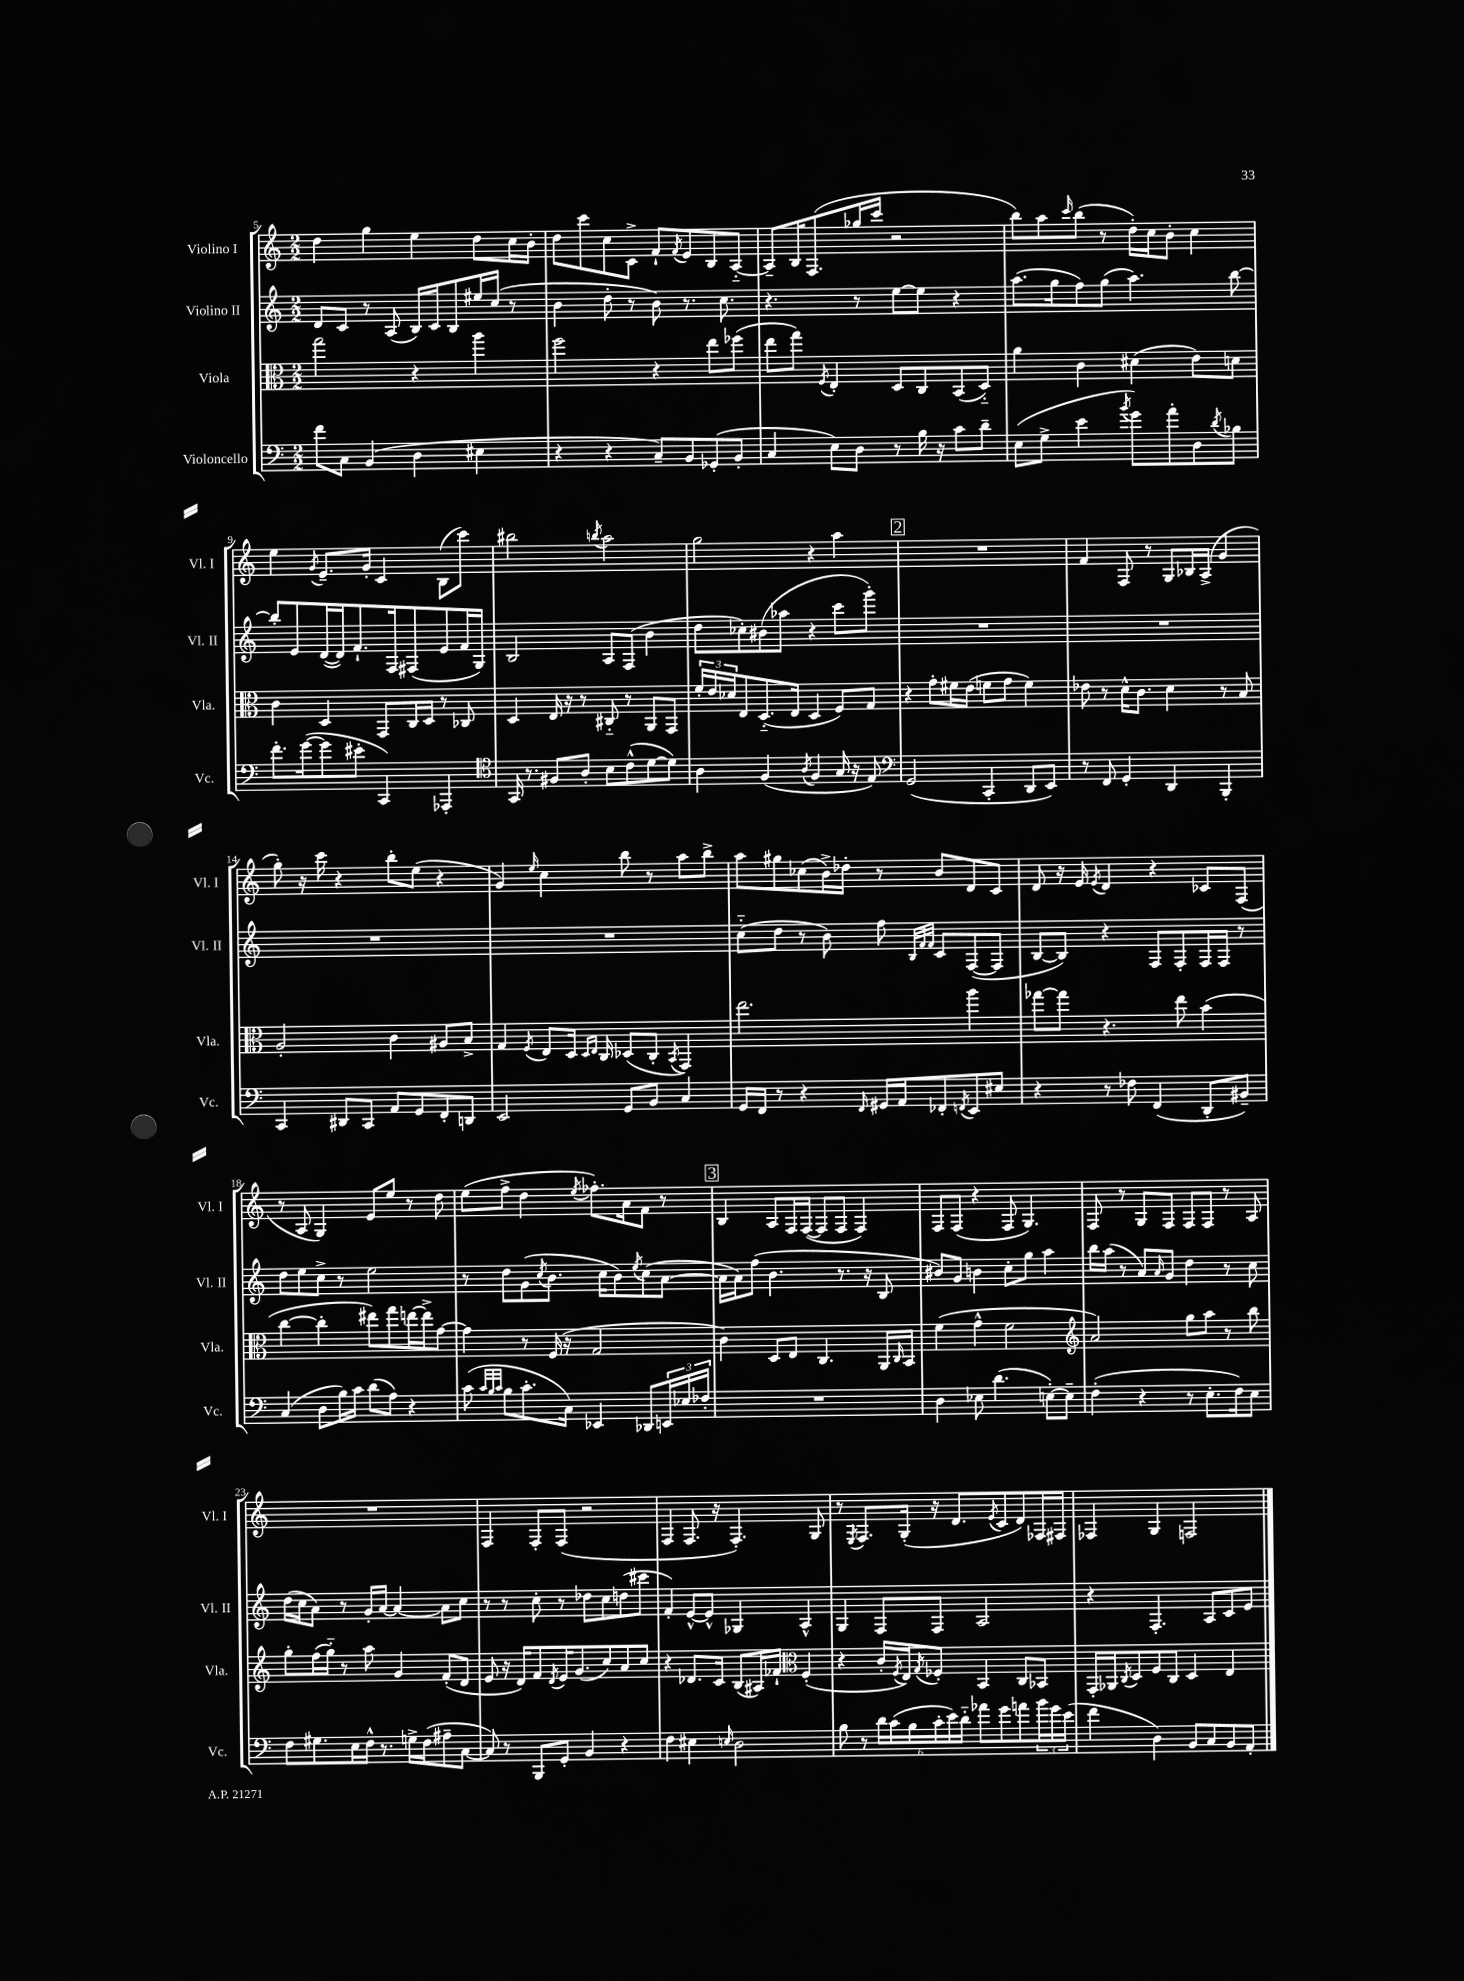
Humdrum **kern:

**kern	**kern	**kern	**kern
*staff4	*staff3	*staff2	*staff1
*clefF4	*clefC3	*clefG2	*clefG2
*k[]	*k[]	*k[]	*k[]
*M2/2	*M2/2	*M2/2	*M2/2
8f	2gg	8d	4dd
8C	.	8c	.
(4BB	.	8r	4gg
.	.	(8A	.
4D	4r	16B)	4ee
.	.	16c	.
.	.	8B	.
4E#	4aa	16ee#	8dd
.	.	(16cc	.
.	.	8r	16cc
.	.	.	16b'
=	=	=	=
4r	2ff	4b	8dd
.	.	.	8ccc
4r	.	8dd'	8cc
.	.	8r	8c^
8C~)	4r	8b)	8f`
.	.	.	8qf
8BB	.	8.r	8e
(8GG-'	8ee	.	8B
.	.	8.cc	.
8BB'	(8ff-	.	[8A'~
=	=	=	=
4C	8ee	4.r	8A~]
.	8gg)	.	16B
.	.	.	(8.F
.	8qF	.	.
8E)	4E'	.	.
8D	.	8r	16gg-
.	.	.	16ccc
8r	8D	[8ee	2r
16B	8C	8ee]	.
16r	.	.	.
8c	(8BB	4r	.
8d~	8D'~)	.	.
=	=	=	=
(8E	4a	(8.aa	8bb)
8G^	.	.	8aa
.	.	16gg	.
.	.	.	16qqccc
4e	4c	8ff)	(8bb
.	.	(8gg	8r
8qb	.	.	.
8g)	(4d#	4.aa)	16dd')
.	.	.	16cc
8a'	.	.	8b'
8D	8e)	.	4cc
8qd	.	.	.
8B-	8d	[8bb	.
=	=	=	=
8.f'	4c	8bb']	4ee
.	.	8e	.
([16g	.	.	.
.	.	.	8qg
8g]	4D	([16d	8.e~
.	.	16d])	.
8e#'	.	8.f`	.
.	.	.	16g'
4CC)	8GG	.	4c
.	.	16F	.
.	16C	(8F#	.
.	16D	.	.
4AAA-'	8r	8e	(8B
.	8C-	16f	8ccc)
.	.	16G)	.
=	=	=	=
*clefC4	*	*	*
16GG	4D	2B	2bb#
8.r	.	.	.
8F#	16E	.	.
.	16r	.	.
8A'	8r	.	.
.	.	.	8qbb
8B	8C#'~	8A	2aa
(8c^^	8r	(8F	.
[8d	8AA	4b	.
8d])	8GG	.	.
=	=	=	=
4A	24f'	8dd	2gg
.	24e	.	.
.	24d-	.	.
.	8E	8cc-')	.
(4F	(8.D'~	(8b#	.
.	.	8aa-	.
.	16E	.	.
8qA	.	.	.
4F	4D	4r	4r
16G	8F)	8ccc	4aa
16r	.	.	.
8E)	8G	8ggg')	.
=	=	=	=
*clefF4	*	*	*
(2GG	4r	1r	1r
.	8g'	.	.
.	16f#	.	.
.	(16e	.	.
4CC'	8f	.	.
.	8g	.	.
8DD	4f)	.	.
8EE)	.	.	.
=	=	=	=
8r	8e-	1r	4f
8FF	8r	.	.
4GG'	16d^^	.	8F
.	8.c	.	.
.	.	.	8r
4DD	4d	.	8G
.	.	.	16B-
.	.	.	(16A^
4BBB'	8r	.	4g
.	8B	.	.
=	=	=	=
4CC	2A'	1r	8gg')
.	.	.	16r
.	.	.	16ccc
8DD#	.	.	4r
8CC	.	.	.
8AA	4c	.	8bb'
8GG	.	.	(8ee
8FF'	8A#	.	4r
8DD	8B^	.	.
=	=	=	=
2EE	4G	1r	4g)
.	8qF	.	16qqee
.	8E	.	4cc
.	16D	.	.
.	16qqD	.	.
.	16qqE	.	.
.	16C	.	.
8GG	(8D-	.	8bb
8BB	8C'	.	8r
.	8qBB	.	.
4C	4GG)	.	8aa
.	.	.	8bb^
=	=	=	=
16GG	2.ee	(8cc'~	8aa
16FF	.	.	.
8r	.	8dd	8gg#
4r	.	8r	(8cc-
.	.	8b)	16b^)
.	.	.	16dd-'
16qqFF	.	.	.
16GG#	.	8ff	8r
16AA	.	.	.
.	.	32qqB	.
.	.	32qqf	.
.	.	32qqf	.
8FF-'	.	8c	8b
8qFF	.	.	.
8EE	4aa	([8F	8d
8E#	.	8F]	8c
=	=	=	=
4r	[8gg-	[8B	8d
.	8gg-]	8B])	16r
.	.	.	16e
.	.	.	8qe
8r	4.r	4r	4d
8F-	.	.	.
(4FF	.	8F	4r
.	8ee	8F'	.
8DD'	(4b	16F	8c-
.	.	16F	.
8BB#~)	.	8r	(8F
=	=	=	=
(4C	[4cc	8dd	8r
.	.	8ee	8A
8D	4cc']	8cc^	4G)
16B)	.	8r	.
16c	.	.	.
(8d	8ee#)	2ee	8e
8A)	8gg	.	8ee
4r	[16ee	.	8r
.	16ee^]	.	.
.	[8g	.	8dd
=	=	=	=
(8c	4g]	8r	(8ee
32qqc	.	.	.
32qqB	.	.	.
32qqc	.	.	.
8B	.	8dd	8ff^
8.c'	8r	(8g	4dd
.	.	8qcc	.
.	(16F	8.b	.
16C)	16r	.	.
.	.	.	8qee
4EE-	2G	.	8.ff-')
.	.	16cc	.
.	.	8b)	.
.	.	.	16a
.	.	8qee	.
8DD-	.	(8cc	8f
24EE	.	[8a	8r
24E-	.	.	.
24F-'	.	.	.
=	=	=	=
1r	4c)	16a]	4B
.	.	16a)	.
.	.	(8ff	.
.	8D	4.b	8A
.	8E	.	16F
.	.	.	([16F
.	4.C	.	8F]
.	.	8.r	8F
.	.	.	4F)
.	.	16r	.
.	16AA	8B	.
.	16qqC	.	.
.	16BB	.	.
=	=	=	=
4D	(4f	8b#)	8F
.	.	8g	(8F
8E-	4g^^	4b	4r
(4.d	.	.	.
.	2f	8cc'	8F
.	.	8gg	4.G)
[8E')	.	4aa	.
8E~]	.	.	.
=	=	=	=
*	*clefG2	*	*
(4F'	2a)	16bb	8F
.	.	(16aa	.
.	.	8r	8r
4r	.	8a)	8G
.	.	16qqa	.
.	.	8g	8F
8r	8gg	4dd	8F
8.E'	8aa	.	8F
.	8r	8r	8r
16F)	.	.	.
8E	8bb	8cc	8A
=	=	=	=
8F	8gg'	(16dd	1r
.	.	16cc	.
8.G#	(16ff	8a)	.
.	16gg'~)	.	.
.	8r	8r	.
16E	.	.	.
16F^^	8aa	16g'	.
8.r	.	[16a	.
.	4g	4a_	.
16G^	.	.	.
(16F	.	.	.
8A#~	(8f'	8a]	.
[8C	8d	8cc	.
=	=	=	=
8C])	8e	8r	4F
8r	16r	8r	.
.	16d)	.	.
8BBB	8f	8cc'	8F'
.	8qd	.	.
8GG'	16e	8r	(8F
.	(8.g	.	.
4BB	.	8dd-	2r
.	8cc)	8cc	.
4r	8a	(8dd	.
.	8cc	8ccc#	.
=	=	=	=
4F	4r	4f')	4F
4E#	8.d-	[8e^^	8.F
.	.	8e^^]	.
.	16c	.	16r
16qqE	.	.	.
2D	(8B	4G-	4.F')
.	16A#)	.	.
.	16f-`	.	.
*	*clefC3	*	*
.	(4F'	4A^^	.
.	.	.	8G
=	=	=	=
8B	4r	4G	8r
.	.	.	8qE
8r	.	.	8.F
24d	16c'	8F	.
(24c	.	.	.
.	8qF	.	.
.	16E)	.	(16G'
24B	.	.	.
.	8qG	.	.
24c'	8F-'	8F	16r
24e)	.	.	.
.	.	.	8.d
24d'~	.	.	.
8a-	4BB	2A	.
.	.	.	8qe
8g	.	.	8c
8a	8C	.	8d)
24b	8BB-	.	16F-
24g	.	.	.
.	.	.	16F#
(24e	.	.	.
=	=	=	=
4f	16GG'	4r	4F-
.	16AA-	.	.
.	8qC	.	.
.	8D	.	.
4D)	8F	4.F'	4G
.	8C	.	.
8BB	4D	.	2F
8C	.	8A	.
8BB	4E	8c	.
8AA'	.	8e	.
==	==	==	==
*-	*-	*-	*-
